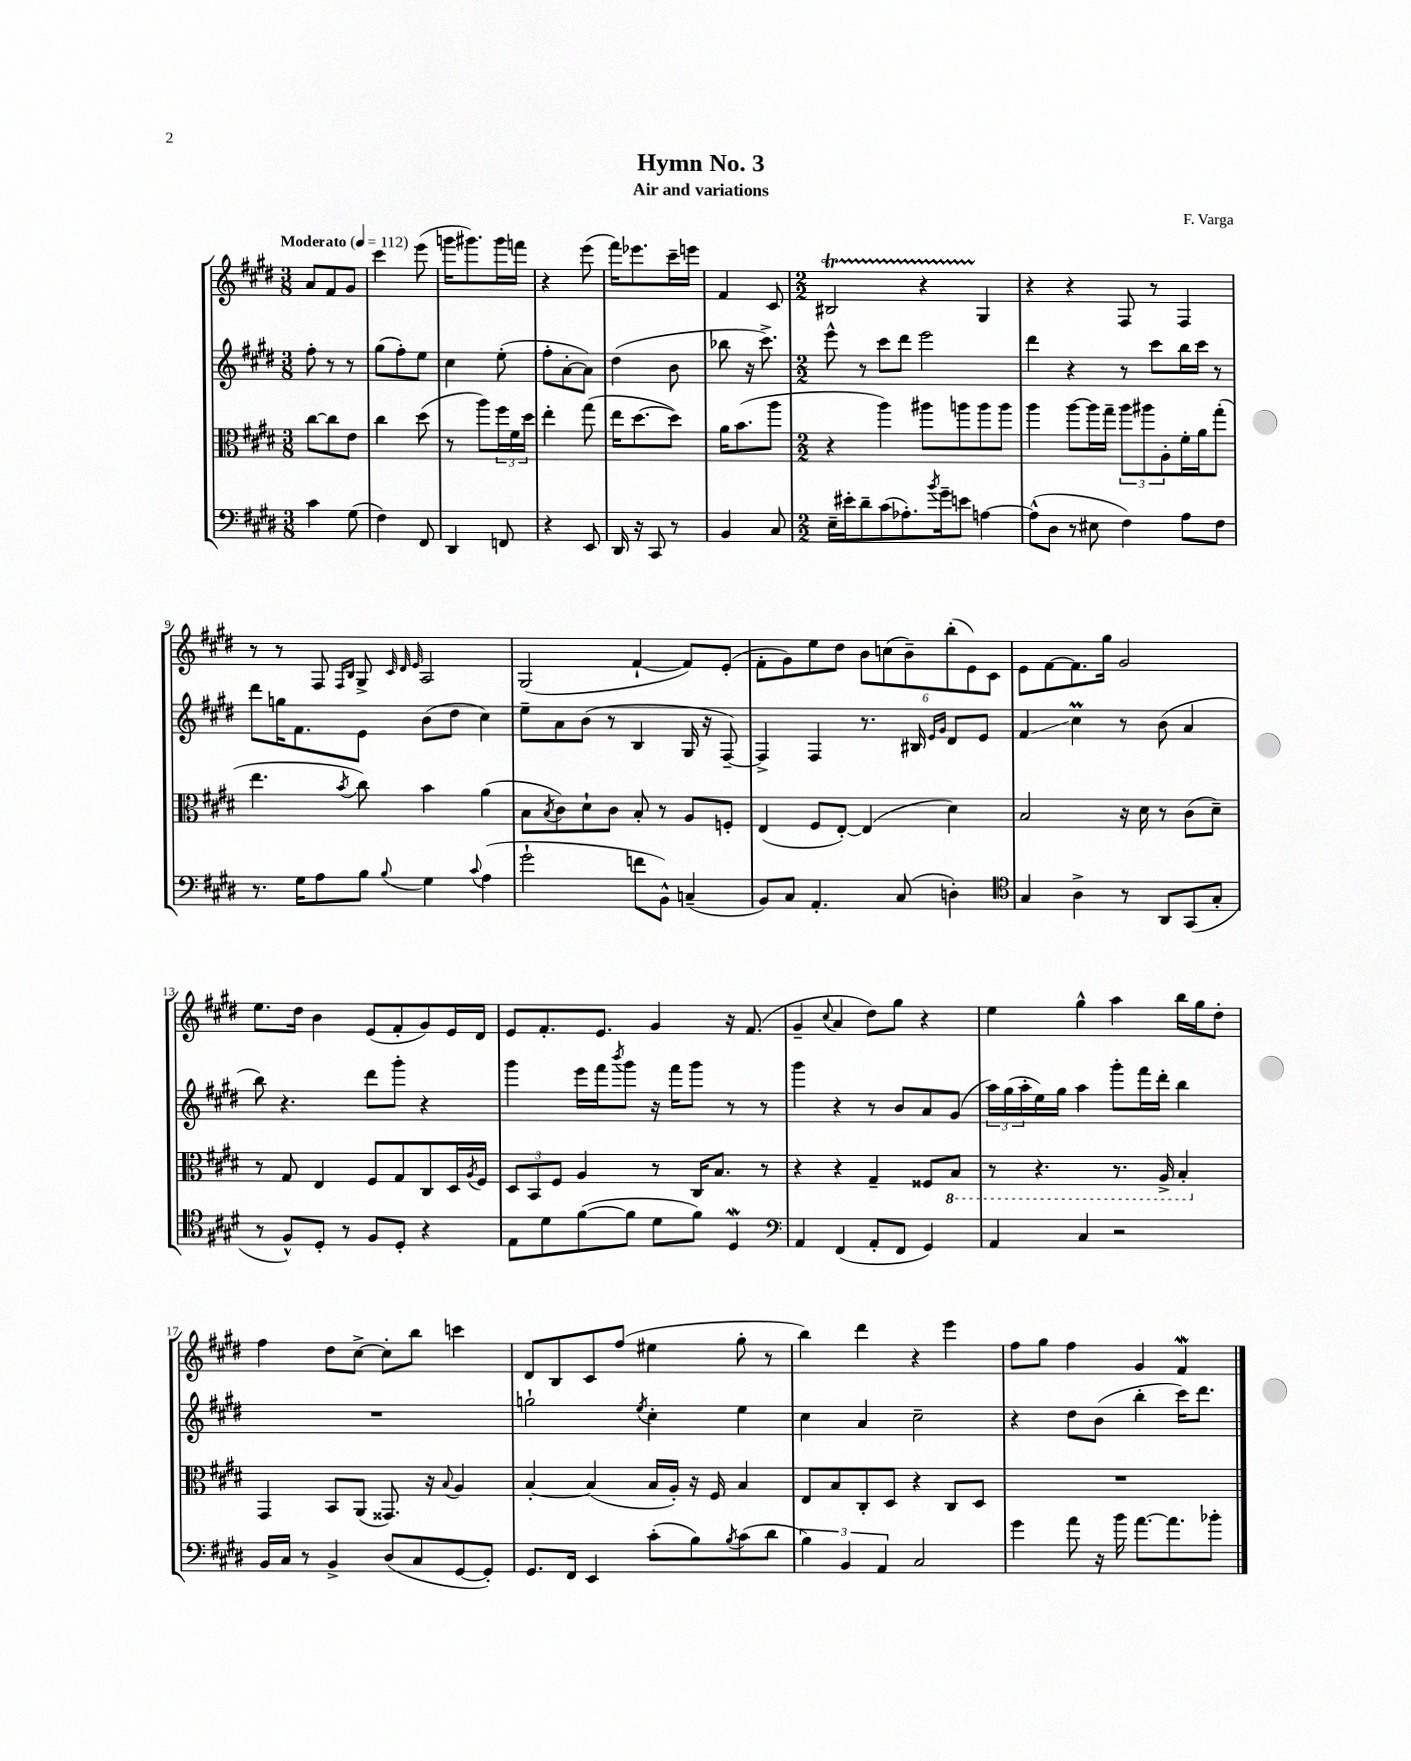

**kern	**kern	**kern	**kern
*staff4	*staff3	*staff2	*staff1
*clefF4	*clefC3	*clefG2	*clefG2
*k[f#c#g#d#]	*k[f#c#g#d#]	*k[f#c#g#d#]	*k[f#c#g#d#]
*M3/8	*M3/8	*M3/8	*M3/8
*MM112	*MM112	*MM112	*MM112
4c#	[8cc#	8ff#'	8a
.	8cc#]	8r	8f#
(8G#	8e	8r	8g#
=	=	=	=
4F#)	4cc#	(8gg#	4ccc#
.	.	8ff#')	.
8FF#	(8dd#	8ee	(8eee
=	=	=	=
4DD#	8r	4cc#	16ggg
.	.	.	8.ggg#)
.	8aa)	.	.
8FF	24ff#	(8ee'	16ggg#
.	24f#	.	.
.	.	.	16fff
.	24dd#	.	.
=	=	=	=
4r	4ee'	8ff#'	4r
.	.	[8a'	.
8EE	(8gg#	8a])	(8eee
=	=	=	=
16DD#	16ee	(4dd#	16fff#)
16r	[8.dd#	.	8.eee-
8CC#	.	.	.
8r	8dd#])	8b	16ccc#~
.	.	.	16eee
=	=	=	=
4BB	16a	8bb-	4f#
.	(8.b	.	.
.	.	16r	.
.	.	8.ccc#^)	.
8C#	8aa	.	8c#
=	=	=	=
*M2/2	*M2/2	*M2/2	*M2/2
16E~	4r	8eee^^	2B#
16e#'	.	.	.
8d#~	.	8r	.
(8c#	4aa)	8ccc#	.
8.A-')	.	8ddd#	.
.	8aa#	2eee	4r
8qb	.	.	.
16g#~	.	.	.
8e	8aa	.	.
[4A	8aa	.	4G#
.	8aa	.	.
=	=	=	=
(8A^^]	4aa	4ddd#	4r
8D#	.	.	.
8r	[8aa	4r	4r
8E#	16aa]	.	.
.	16gg#~	.	.
4F#)	12aa	8r	8F#
.	12aa#	.	.
.	.	8ccc#	8r
.	12A'	.	.
8A	16f#'	16bb	4F#
.	16a	16ccc#	.
8F#	(8gg#'	8r	.
=	=	=	=
8.r	4.ee	8ddd#	8r
.	.	16gg	8r
16G#	.	8.f#	.
8A	.	.	8F#
.	.	.	16qqF#
.	8qb	.	16qqB
8B	8cc#)	8e	8G#^
.	.	.	32qqc#
.	.	.	32qqd#
8qqB	.	.	32qqe
4G#	4b	(8b	2A
.	.	8dd#	.
8qqc#	.	.	.
(4A	(4a	4cc#)	.
=	=	=	=
2g#`	8B	8ee~	(2G#
.	8qB	.	.
.	8c#)	8a	.
.	8d#`	(8b	.
.	8c#	8r	.
8f	8B'	4B	[4f#`
8BB^^)	8r	.	.
(4C~	8A	16G#	8f#])
.	.	16r	.
.	8F'	[8F#~)	(8e'
=	=	=	=
8BB)	(4E	4F#^]	8f#'
8C#	.	.	8g#)
4.AA'	8F#	4F#	8ee
.	[8E')	.	8dd#
.	(4E]	8.r	12b
.	.	.	(12cc
(8C#	.	.	.
.	.	.	12b~)
.	.	16B#	.
.	.	16qqe	.
.	.	16qqg#	.
4D')	4d#)	8d#	(12bb'
.	.	.	12e)
.	.	8e	.
.	.	.	12c#
=	=	=	=
*clefC4	*	*	*
4G#	2B	4f#	8e
.	.	.	[8f#
4A^	.	4cc#	8.f#]
.	.	.	16gg#
8r	16r	8r	2g#
.	16d#	.	.
8AA	8r	(8b	.
(8GG#	(8c#	4a	.
8G#'	8d#~)	.	.
=	=	=	=
8r	8r	8bb)	8.ee
8F#^^)	8G#	4.r	.
.	.	.	16dd#
8D#'	4E	.	4b
8r	.	.	.
8F#	8F#	8ddd#	(8e
8D#'	8G#	8ggg#'	8f#'
4r	8C#	4r	8g#)
.	16D#	.	16e
.	8qA	.	.
.	16F#	.	16d#
=	=	=	=
8E	12D#	4ggg#	8e
.	12BB	.	.
8d#	.	.	8.f#'
.	12F#	.	.
([8f#	4A	16eee	.
.	.	16fff#	8.e
.	.	8qbbb	.
8f#]	.	8ggg#	.
8d#	8r	16r	4g#
.	.	16fff#	.
8f#)	16C#	8ggg#	.
.	8.B	.	.
4D#	.	8r	16r
.	.	.	(8.f#
.	8r	8r	.
=	=	=	=
*clefF4	*	*	*
4AA	4r	4ggg#	4g#~
.	.	.	8qqcc#
(4FF#	4r	4r	4a
8AA'	4G#~	8r	8dd#)
8FF#	.	8b	8gg#
4GG#)	8F##	8a	4r
.	8BB	(8g#	.
=	=	=	=
4AA	8r	24aa)	4ee
.	.	(24gg#	.
.	.	24aa'	.
.	4.r	16ee)	.
.	.	16gg#	.
4C#	.	4aa	4gg#^^
2r	8.r	8ggg#'	4aa
.	.	16fff#	.
.	16AA^	16ddd#'	.
.	4BB'	4bb	16bb
.	.	.	16gg#
.	.	.	8dd#'
=	=	=	=
16BB	4GG#	1r	4ff#
16C#	.	.	.
8r	.	.	.
4BB^	8BB	.	8dd#
.	(8AA	.	[8cc#^
(8D#	8.GG##)	.	8cc#']
8C#	.	.	8bb
.	16r	.	.
.	8qqB	.	.
[8GG#	4A	.	4ccc
8GG#'])	.	.	.
=	=	=	=
8.GG#	[4B'	2gg`	8d#
.	.	.	8B
16FF#	.	.	.
4EE	(4B]	.	8c#
.	.	.	(8ff#
.	.	8qee	.
(8c#'	16B	4cc#'	4ee#
.	16A')	.	.
8B)	16r	.	.
.	16F#	.	.
8qB	.	.	.
(8c#	4B	4ee	8gg#'
8d#	.	.	8r
=	=	=	=
6B)	8E	4cc#	4bb)
.	8B	.	.
6BB	.	.	.
.	8C#'	4a	4ddd#
6AA	.	.	.
.	8D#	.	.
2C#	4r	2cc#~	4r
.	8C#	.	4eee
.	8D#	.	.
=	=	=	=
4g#	1r	4r	8ff#
.	.	.	8gg#
8a	.	8dd#	4ff#
16r	.	(8b	.
16b	.	.	.
[8.a	.	4bb'	4g#
8.a]	.	.	.
.	.	16ccc#)	4f#
.	.	8.ddd#	.
8b-'	.	.	.
==	==	==	==
*-	*-	*-	*-
